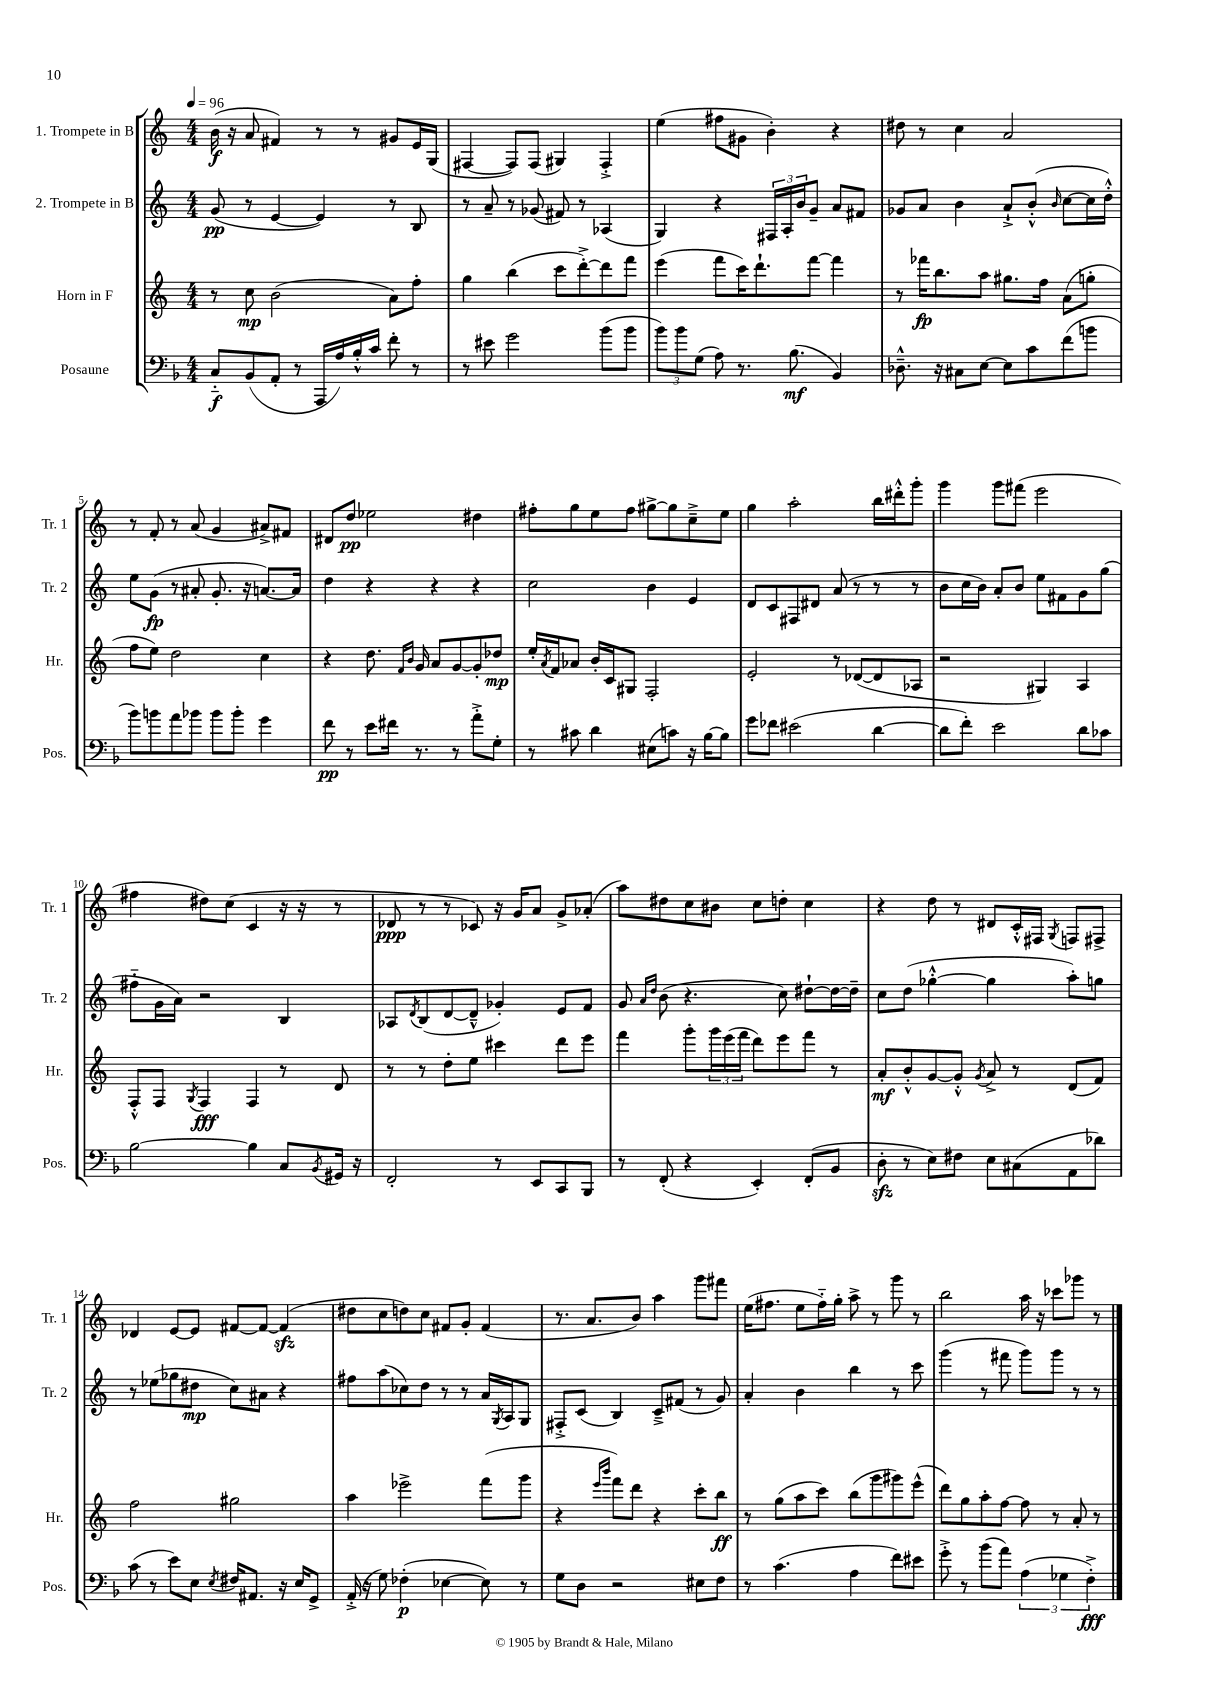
<<
\new StaffGroup <<
\new Staff = "s0" \with { instrumentName = "1. Trompete in B" shortInstrumentName = "Tr. 1" } {
    \clef treble \key c \major \numericTimeSignature \time 4/4 \tempo 4 = 96
    b'16\f( r16 a'8 fis'4) r8 r8 gis'8 e'16 g16( |
    fis4~ fis8) fis8( gis4) fis4-.-> |
    e''4( fis''8 gis'8 b'4-.) r4 |
    dis''8 r8 c''4 a'2 |
    r8 f'8-. r8 a'8( g'4 ais'8->) fis'8 |
    dis'8 d''8\pp ees''2 dis''4 |
    fis''8-. g''8 e''8 fis''8 gis''8~-> gis''8 c''8---> e''8 |
    g''4 a''2-. b''16 dis'''16-.-^ g'''8-. |
    g'''4 g'''8 fis'''8( e'''2 |
    fis''4 dis''8) c''8( c'4 r16 r16 r8 |
    des'8\ppp r8 r8 ces'8) r16 g'16 a'8 g'8-> aes'8-.( |
    a''8) dis''8 c''8 bis'8 c''8 d''8-. c''4 |
    r4 d''8 r8 dis'8 c'16-.-^ fis16 \acciaccatura { g8 } f8 fis8-> |
    des'4 e'8~ e'8 fis'8~ fis'8~ fis'4\sfz( |
    dis''8 c''8 d''8) c''8 fis'8 g'8-. fis'4( |
    r8. a'8. b'8) a''4 g'''8 fis'''8 |
    e''16( fis''8. e''8 fis''16-_) g''16-. a''8-> r8 g'''8 r8 |
    b''2 a''16 r16 ces'''8 ges'''8 r8 \bar "|." |
}
\new Staff = "s1" \with { instrumentName = "2. Trompete in B" shortInstrumentName = "Tr. 2" } {
    \clef treble \key c \major \numericTimeSignature \time 4/4
    g'8\pp( r8 e'4~ e'4) r8 b8 |
    r8 a'8-- r8 ges'8( fis'8) r8 aes4( |
    g4) r4 \tuplet 3/2 { fis16 a16-. b'16 } g'8-- a'8 fis'8 |
    ges'8 a'8 b'4 a'8-!-> b'8-.-^( \grace { b'16 } c''8~ c''16 d''16-.-^) |
    e''8 g'8\fp( r8 ais'8-. g'8.-. r16 a'8.~) a'16 |
    d''4 r4 r4 r4 |
    c''2 b'4 e'4 |
    d'8 c'8 fis8 dis'8 a'8( r8 r8 r8 |
    b'8 c''16 b'16) a'8-. b'8 e''8 fis'8 g'8 g''8( |
    fis''8-_ g'16 a'16) r2 b4 |
    aes8 \acciaccatura { d'8 } b8( d'8~ d'8---^ ges'4-.) e'8 f'8 |
    g'8 \grace { a'16 d''16 } b'8( r4. c''8) dis''8~-! dis''16~ dis''16-- |
    c''8 d''8( ges''4~-.-^ ges''4 a''8-.) g''8 |
    r8 ees''8( ges''8 dis''8\mp c''8) ais'8 r4 |
    fis''8 a''8( ces''8) d''8 r8 r8 a'16 \acciaccatura { g8 } a16 g8 |
    fis8-.-> c'8( b4) c'8---> fis'8( r8 g'8) |
    a'4-. b'4 b''4 r8 c'''8 |
    g'''4( r8 fis'''8 g'''8) g'''8 r8 r8 \bar "|." |
}
\new Staff = "s2" \with { instrumentName = "Horn in F" shortInstrumentName = "Hr." } {
    \clef treble \key c \major \numericTimeSignature \time 4/4
    r8 c''8\mp b'2( a'8) f''8-. |
    g''4 b''4( c'''8 d'''8~-.->) d'''8 f'''8 |
    e'''4( f'''8 c'''16) d'''8.-! f'''8~ f'''4 |
    r8 fes'''16\fp b''8. a''8 gis''8. f''16 a'8( g''8-. |
    f''8 e''8) d''2 c''4 |
    r4 d''8. \grace { f'16 b'16 } g'16 a'8 g'8~ g'8-. des''8\mp |
    e''16-. \acciaccatura { a'8 } f'16 aes'8 b'16-. c'16 gis8 f2-. |
    e'2-. r8 des'8~( des'8 aes8 |
    r2 gis4) a4 |
    f8-.-^ f8 \acciaccatura { g8 } f4\fff f4 r8 d'8 |
    r8 r8 d''8-. e''8 cis'''4 d'''8 e'''8 |
    f'''4 g'''8-. \tuplet 3/2 { g'''16 e'''16( f'''16 } d'''8) e'''8 f'''8 r8 |
    a'8-.\mf b'8-.-^ g'8~ g'8-.-^ \acciaccatura { g'8 } a'8-> r8 d'8( f'8) |
    f''2 gis''2 |
    a''4 ees'''2-> f'''8( g'''8 |
    r4 \grace { e'''16 b'''16 } f'''8) d'''8 r4 c'''8-. b''8\ff |
    r8 g''8( a''8 c'''8) b''8( g'''8 gis'''8) e'''8-^( |
    d'''8) g''8 a''8-. f''8~ f''8 r8 a'8-. r8 \bar "|." |
}
\new Staff = "s3" \with { instrumentName = "Posaune" shortInstrumentName = "Pos." } {
    \clef bass \key f \major \numericTimeSignature \time 4/4
    c8-_\f bes,8( a,8-. r8 a,,16 a16) bes16-.-^ c'16 f'8-. r8 |
    r8 eis'8 g'2 bes'8( bes'8 |
    \tuplet 3/2 { bes'8) bes'8 g8( } a8) r8. bes8.\mf( bes,4) |
    des8.---^ r16 cis8 e8~ e8 c'8 f'8( b'8 |
    bes'8) b'8 a'8 bes'8 bes'8 bes'8-. g'4 |
    f'8\pp r8 e'8 fis'16 r8. r8 a'8-.-> g8-. |
    r8 cis'8 d'4 eis8( c'8) r16 bes16~ bes8 |
    g'8 fes'8 eis'2( d'4~ |
    d'8 f'8-.) e'2 d'8 ces'8 |
    bes2~ bes4 c8 \acciaccatura { bes,8 } gis,16 r16 |
    f,2-. r8 e,8 c,8 bes,,8 |
    r8 f,8-.( r4 e,4-.) f,8-.( bes,8 |
    d8-.\sfz r8 e8) fis8 e8 cis8( a,8 des'8) |
    c'8( r8 e'8) e8 \acciaccatura { e8 } fis16 ais,8. r16 e16 g,8-> |
    a,16-.->( r16 g8) fes4-.\p( ees4~ ees8) r8 |
    g8 d8 r2 eis8 f8 |
    r8 c'4.( a4 f'8) eis'8 |
    g'8-.-> r8 bes'8( a'8) \tuplet 3/2 { a4( ges4 f4-.->\fff) } \bar "|." |
}
>>
>>
